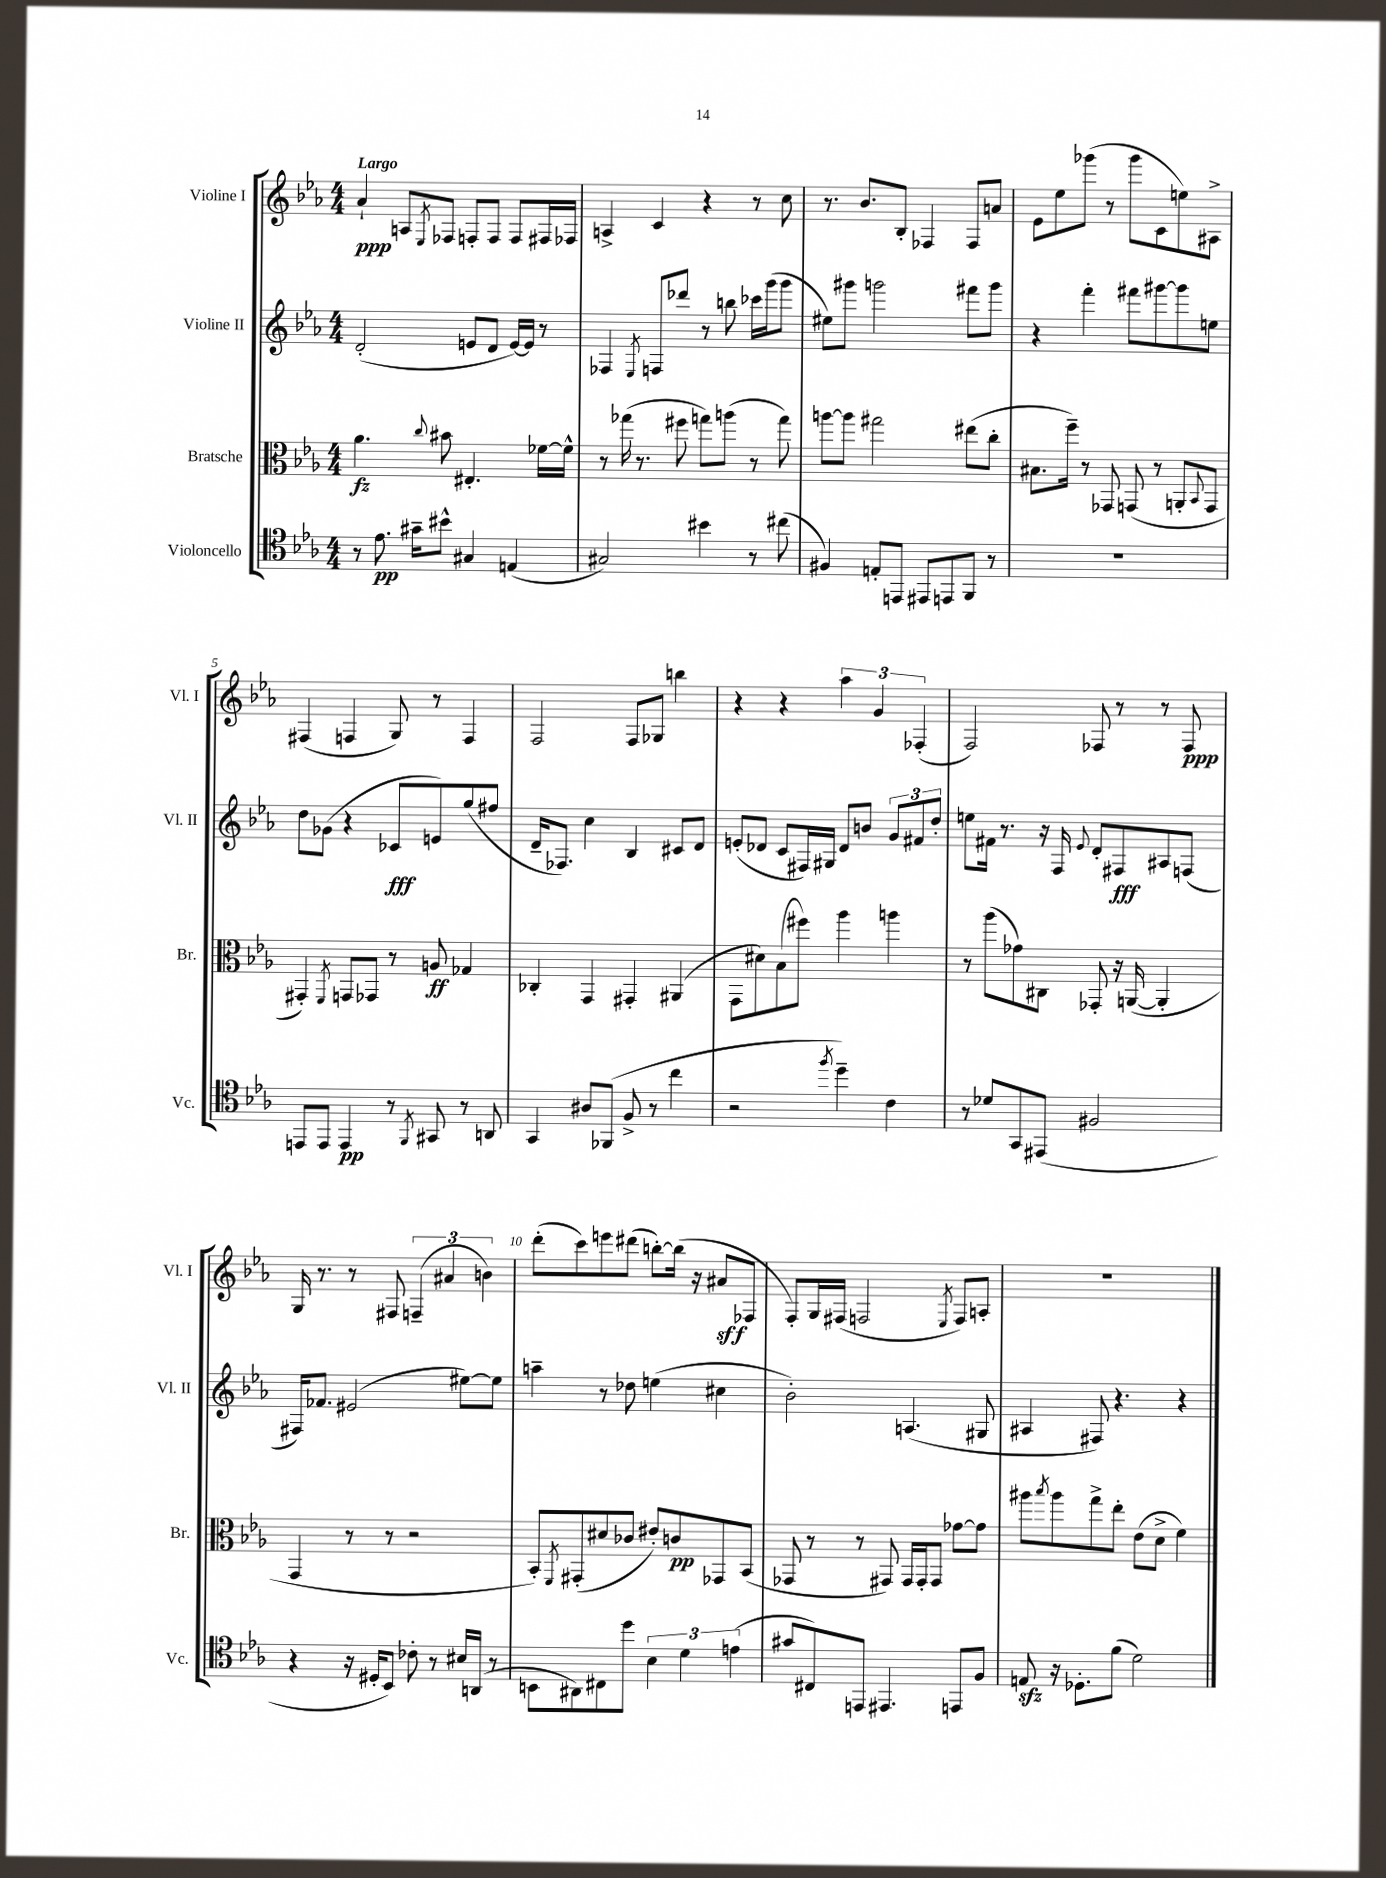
<<
\new StaffGroup <<
\new Staff = "s0" \with { instrumentName = "Violine I" shortInstrumentName = "Vl. I" } {
    \clef treble \key ees \major \numericTimeSignature \time 4/4 \tempo "Largo"
    aes'4-!\ppp a8 \acciaccatura { ees8 } fes8 f8-. f8 f8 fis16 fes16 |
    a4-> c'4 r4 r8 c''8 |
    r8. bes'8. bes8-. fes4 fes8 a'8 |
    ees'8 ees''8 ges'''8( r8 ges'''8 c'8 e''8) ais8-> |
    fis4( f4 g8) r8 f4 |
    f2 f8 ges8 b''4 |
    r4 r4 \tuplet 3/2 { aes''4 g'4 fes4-.( } |
    f2) fes8 r8 r8 fes8\ppp |
    g16 r8. r8 fis8 \tuplet 3/2 { f4--( ais'4 b'4) } |
    d'''8-.( c'''8) e'''8 dis'''8( b''8~-.) b''16( r16 ais'8\sff fes8 |
    f8-.) g16 fis16( f2 \acciaccatura { ees8 } f8) a8-. |
    R1 \bar "|." |
}
\new Staff = "s1" \with { instrumentName = "Violine II" shortInstrumentName = "Vl. II" } {
    \clef treble \key ees \major \numericTimeSignature \time 4/4
    d'2-.( e'8 d'8 e'16~) e'16 r8 |
    fes4 \acciaccatura { ees8 } f8 des'''8 r8 b''8 ces'''16 g'''16( g'''8 |
    eis''8) gis'''8 g'''2 fis'''8 g'''8 |
    r4 f'''4-. fis'''8 gis'''8~ gis'''8 e''8 |
    d''8 ges'8( r4 ces'8\fff e'8) g''8( fis''8 |
    d'16-- fes8.) c''4 bes4 cis'8 d'8 |
    e'8-.( des'8 c'8 fis16) gis16 des'8 b'8 \tuplet 3/2 { g'8 fis'8 d''8-. } |
    e''8 fis'16 r8. r16 f16 \appoggiatura { ees'8 } d'8-. fis8\fff ais8 f8( |
    fis16) fes'8. eis'2( eis''8~) eis''8 |
    a''4-- r8 des''8 e''4( cis''4 |
    bes'2-.) a4.( gis8 |
    ais4 fis8) r4. r4 \bar "|." |
}
\new Staff = "s2" \with { instrumentName = "Bratsche" shortInstrumentName = "Br." } {
    \clef alto \key ees \major \numericTimeSignature \time 4/4
    aes'4.\fz \appoggiatura { c''8 } bis'8 eis4.-. fes'16~ fes'16-^ |
    r8 ges''16( r8. fis''8 g''8) a''8( r8 g''8) |
    a''8~ a''8 gis''2 eis''8( c''8-. |
    bis8. f''16--) r8 ges,8 g,8( r8 a,8-. \appoggiatura { bes,8 } g,8 |
    gis,4-.) \acciaccatura { f,8 } g,8 ges,8 r8 a8\ff ges4 |
    ces4-. g,4 gis,4-. ais,4( |
    g,8 dis'8) bes8( fis''8) aes''4 a''4 |
    r8 aes''8( ges'8) cis8 ges,8-. r16 a,16~( a,4-. |
    g,4 r8 r8 r2 |
    bes,8-.) \acciaccatura { f,8 } gis,8-.( dis'8 ces'8 eis'8-.) c'8\pp ges,8 bes,8( |
    ges,8 r8 r8 gis,8) gis,16 gis,16-. gis,8 ges'8~ ges'8 |
    ais''8 \acciaccatura { bes''8 } ais''8 g''8-> ees''8-. ees'8( d'8-> f'4) \bar "|." |
}
\new Staff = "s3" \with { instrumentName = "Violoncello" shortInstrumentName = "Vc." } {
    \clef tenor \key ees \major \numericTimeSignature \time 4/4
    r8 ees'8.\pp gis'16-- bis'8-^ gis4 e4( |
    gis2) bis'4 r8 cis''8( |
    fis4) e8-. e,8 eis,8 e,8 f,8 r8 |
    R1 |
    e,8 e,8 e,4\pp r8 \acciaccatura { f,8 } gis,8 r8 a,8 |
    g,4 ais8 fes,8( f8-> r8 c''4 |
    r2 \acciaccatura { f''8 } d''4--) c'4 |
    r8 des'8 g,8 eis,8( fis2 |
    r4 r16 dis16-. bes,8) ces'8-. r8 bis16 a,16( r8 |
    b,8 ais,8) cis8 d''8 \tuplet 3/2 { bes4 d'4 e'4( } |
    gis'8 cis8) e,8 eis,4. e,8 f8 |
    e8\sfz r16 des8.-. f'8( d'2) \bar "|." |
}
>>
>>
\layout { \context { \Score \override BarNumber.break-visibility = ##(#f #t #t) barNumberVisibility = #(every-nth-bar-number-visible 5) } }
